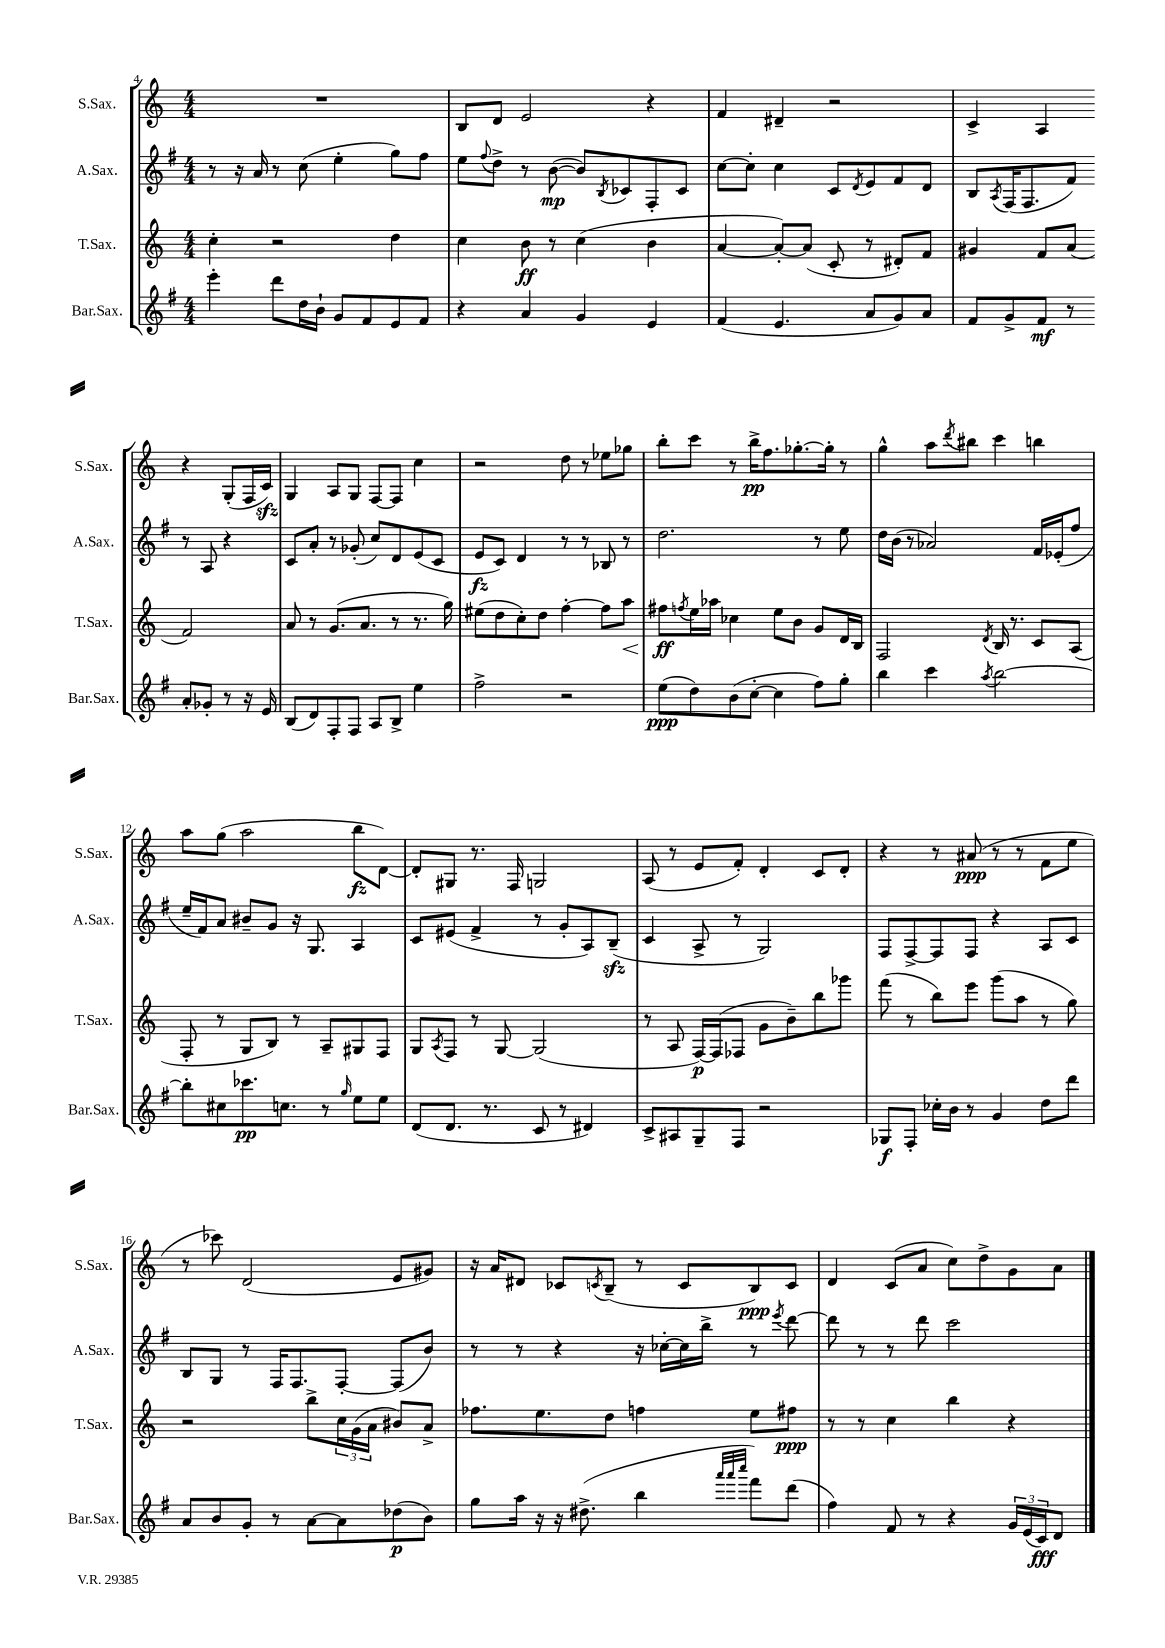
<<
\new StaffGroup <<
\new Staff = "s0" \with { instrumentName = "S.Sax." shortInstrumentName = "S.Sax." } {
    \clef treble \key c \major \numericTimeSignature \time 4/4
    R1 |
    b8 d'8 e'2 r4 |
    f'4 dis'4-- r2 |
    c'4-> a4 r4 g8-.( f16 c'16\sfz) |
    g4 a8 g8 f8~ f8 c''4 |
    r2 d''8 r8 ees''8 ges''8 |
    b''8-. c'''8 r8 b''16->\pp f''8. ges''8.~-. ges''16-. r8 |
    g''4-^ a''8 \acciaccatura { d'''8 } bis''8 c'''4 b''4 |
    a''8 g''8( a''2 b''8\fz d'8~) |
    d'8-. gis8 r8. f16 g2 |
    a8( r8 e'8 f'8-.) d'4-. c'8 d'8-. |
    r4 r8 ais'8\ppp( r8 r8 f'8 e''8 |
    r8 ces'''8) d'2( e'8 gis'8) |
    r16 a'16 dis'8 ces'8 \acciaccatura { c'8 } b8--( r8 c'8 b8\ppp) c'8 |
    d'4 c'8( a'8 c''8) d''8-> g'8 a'8 \bar "|." |
}
\new Staff = "s1" \with { instrumentName = "A.Sax." shortInstrumentName = "A.Sax." } {
    \clef treble \key g \major \numericTimeSignature \time 4/4
    r8 r16 a'16 r8 c''8( e''4-. g''8) fis''8 |
    e''8 \appoggiatura { fis''8 } d''8-> r8 b'8~\mp( b'8) \acciaccatura { b8 } ces'8 fis8-. ces'8 |
    c''8~ c''8-. c''4 c'8 \acciaccatura { d'8 } e'8 fis'8 d'8 |
    b8 \acciaccatura { a8 } fis16( fis8. fis'8) r8 a8 r4 |
    c'8 a'8-. r8 ges'8-.( c''8) d'8 e'8( c'8 |
    e'8\fz c'8) d'4 r8 r8 bes8 r8 |
    d''2. r8 e''8 |
    d''16 b'16( r8 aes'2) fis'16 ees'16-.( fis''8 |
    e''16-- fis'16) a'8 bis'8-- g'8 r16 g8. a4 |
    c'8 eis'8( fis'4-> r8 g'8-. a8) b8--\sfz( |
    c'4 a8-> r8 g2) |
    fis8 fis8~-> fis8 fis8 r4 a8 c'8 |
    b8 g8 r8 fis16 fis8. fis8~-. fis8( b'8) |
    r8 r8 r4 r16 ces''16~-. ces''16 b''16-> r8 \acciaccatura { e'''8 } d'''8~ |
    d'''8 r8 r8 d'''8 c'''2 \bar "|." |
}
\new Staff = "s2" \with { instrumentName = "T.Sax." shortInstrumentName = "T.Sax." } {
    \clef treble \key c \major \numericTimeSignature \time 4/4
    c''4-. r2 d''4 |
    c''4 b'8\ff r8 c''4( b'4 |
    a'4~ a'8~-.) a'8( c'8-. r8 dis'8-.) f'8 |
    gis'4 f'8 a'8( f'2) |
    a'8 r8 g'8.( a'8. r8 r8. g''16) |
    eis''8( d''8 c''8-.) d''8 f''4~-. f''8 a''8\< |
    fis''8\ff\! \acciaccatura { f''8 } e''16 aes''16 ces''4 e''8 b'8 g'8 d'16 b16 |
    f2 \acciaccatura { d'8 } b16 r8. c'8 a8( |
    f8-. r8 g8 b8) r8 a8-- gis8 f8 |
    g8 \acciaccatura { a8 } f8 r8 g8~ g2( |
    r8 a8 f16~\p) f16( fes8 g'8 b'8--) b''8 ges'''8 |
    f'''8( r8 b''8) e'''8 g'''8( a''8 r8 g''8) |
    r2 b''8-> \tuplet 3/2 { c''16 g'16( a'16 } bis'8) a'8-> |
    fes''8. e''8. d''8 f''4 e''8 fis''8\ppp |
    r8 r8 c''4 b''4 r4 \bar "|." |
}
\new Staff = "s3" \with { instrumentName = "Bar.Sax." shortInstrumentName = "Bar.Sax." } {
    \clef treble \key g \major \numericTimeSignature \time 4/4
    e'''4-. d'''8 d''16 b'16-! g'8 fis'8 e'8 fis'8 |
    r4 a'4 g'4 e'4 |
    fis'4( e'4. a'8 g'8) a'8 |
    fis'8 g'8-> fis'8\mf r8 a'8-. ges'8-. r8 r16 e'16 |
    b8( d'8) fis8-. fis8 a8 b8-> e''4 |
    fis''2-> r2 |
    e''8\ppp( d''8) b'8( c''8~-. c''4 fis''8) g''8-. |
    b''4 c'''4 \acciaccatura { a''8 } b''2~ |
    b''8-. cis''8 ces'''8.\pp c''8. r8 \grace { g''16 } e''8 e''8 |
    d'8( d'8. r8. c'8 r8 dis'4) |
    c'8-> ais8 g8-- fis8 r2 |
    ges8\f fis8-. ces''16-. b'16 r8 g'4 d''8 d'''8 |
    a'8 b'8 g'8-. r8 a'8~ a'8 des''8\p( b'8) |
    g''8 a''16 r16 r16 dis''8.->( b''4 \grace { a'''32 a'''32 c''''32 } fis'''8) d'''8( |
    fis''4) fis'8 r8 r4 \tuplet 3/2 { g'16 e'16( c'16\fff) } d'8 \bar "|." |
}
>>
>>
\layout { \context { \Score currentBarNumber = #4 } }
